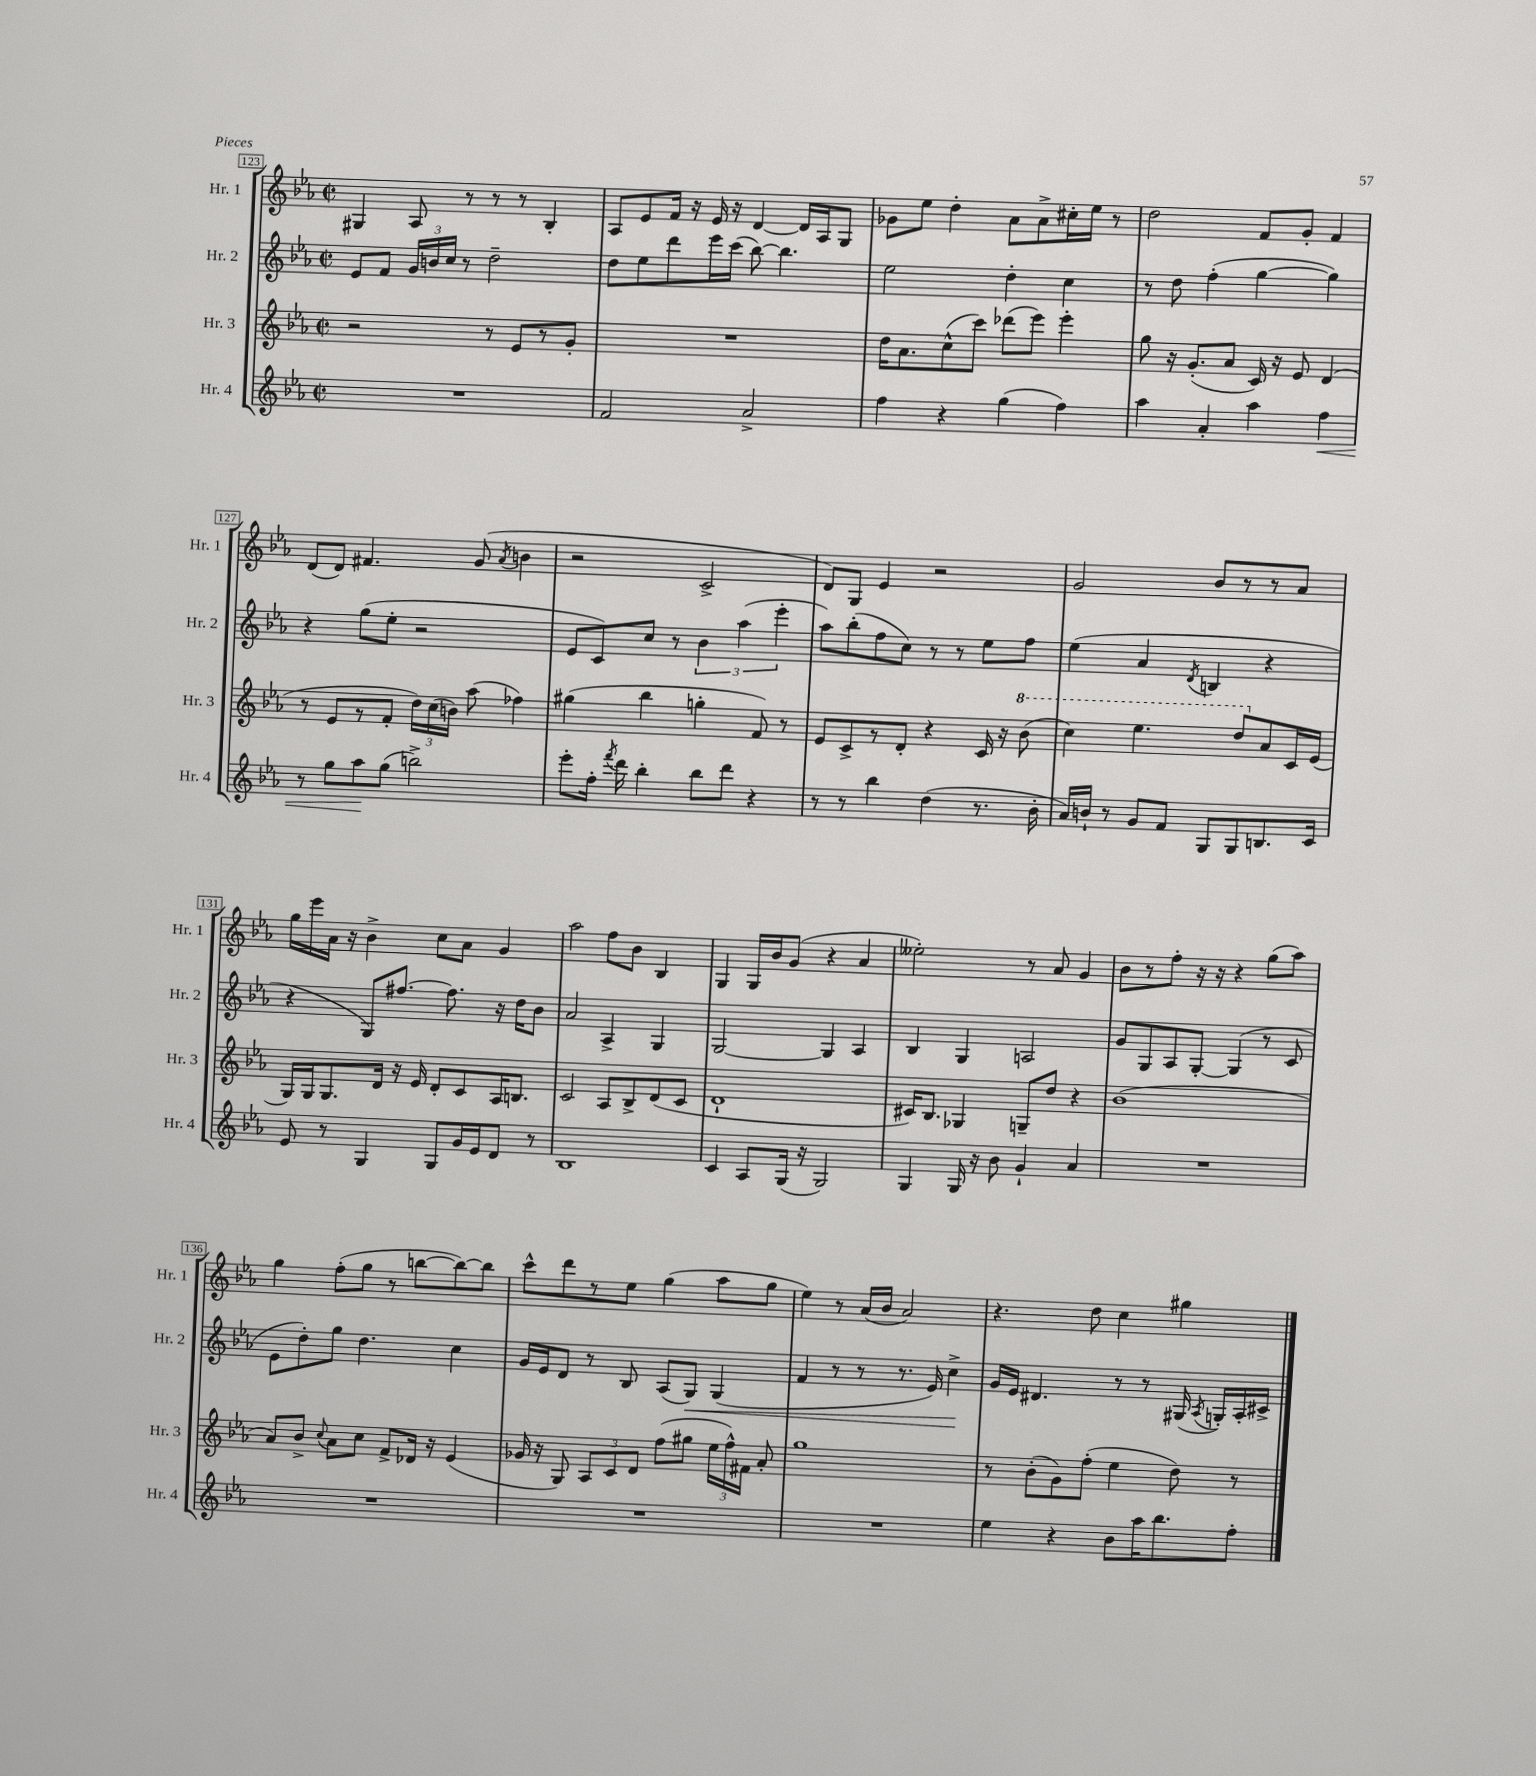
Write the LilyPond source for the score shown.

<<
\new StaffGroup <<
\new Staff = "s0" \with { instrumentName = "Hr. 1" shortInstrumentName = "Hr. 1" } {
    \clef treble \key ees \major \defaultTimeSignature \time 2/2
    \autoBeamOff gis4 aes8 r8 r8 r8 bes4-. |
    aes8[ ees'8 f'16] r16 ees'16 r16 d'4~ d'16[ aes16 g8] |
    ges'8[ ees''8] d''4-. aes'8[ aes'8-> cis''16-. ees''16] r8 |
    d''2 f'8[ g'8]-. f'4 |
    d'8[( d'8]) fis'4. g'8( \acciaccatura { aes'8 } b'4 |
    r2 c'2-> |
    d'8[) g8] ees'4 r2 |
    g'2 bes'8[ r8 r8 aes'8] |
    g''16[ ees'''16 aes'16] r16 bes'4-> c''8[ aes'8] g'4 |
    aes''2 f''8[ bes'8] bes4 |
    g4 g16[ bes'16 g'8]( r4 aes'4 |
    eeses''2-.) r8 aes'8 g'4 |
    bes'8[ r8 f''8]-. r16 r16 r4 g''8[( aes''8]) |
    g''4 f''8[-.( g''8] r8 b''8[~ b''8~) b''8] |
    c'''8[-^ d'''8 r8 ees''8] g''4( aes''8[ g''8] |
    ees''4) r8 aes'16[( bes'16] aes'2) |
    r4. d''8 c''4 gis''4 \bar "|." |
}
\new Staff = "s1" \with { instrumentName = "Hr. 2" shortInstrumentName = "Hr. 2" } {
    \clef treble \key ees \major \defaultTimeSignature \time 2/2
    \autoBeamOff ees'8[ f'8] \tuplet 3/2 { g'16[ b'16 c''16] } r8 d''2-- |
    d''8[ ees''8 d'''8 ees'''16 c'''16]( bes''8~) bes''4. |
    ees''2 d''4-. c''4 |
    r8 d''8 f''4-.( g''4~ g''4) |
    r4 g''8[( ees''8]-. r2 |
    ees'8[ c'8) c''8] r8 \tuplet 3/2 { bes'4 aes''4( ees'''4-. } |
    aes''8[) bes''8-.( f''8 c''8]) r8 r8 ees''8[ f''8] |
    ees''4( aes'4 \acciaccatura { d'8 } b4 r4 |
    r4 g8[) fis''8.]~ fis''8. r16 d''16[ bes'8] |
    aes'2 aes4-> g4 |
    g2~ g4 aes4 |
    bes4 g4 a2 |
    g'8[ g8 aes8 g8]~-. g4( r8 c'8 |
    ees'8[ d''8-.) g''8] d''4. c''4 |
    g'16[ ees'16 d'8] r8 bes8 aes8[( g8]\<) g4( |
    f'4 r8 r8 r8. ees'16) c''4->\! |
    g'16[ ees'16] dis'4. r8 r8 gis16( \acciaccatura { aes8 } g16[-.) aes16-. cis'16]-> \bar "|." |
}
\new Staff = "s2" \with { instrumentName = "Hr. 3" shortInstrumentName = "Hr. 3" } {
    \clef treble \key ees \major \defaultTimeSignature \time 2/2
    \autoBeamOff r2 r8 ees'8[ r8 g'8]-. |
    R1 |
    d''16[ aes'8. c''8-^( c'''8]) des'''8[( ees'''8]) ees'''4-. |
    g''8 r16 g'8.[-.( aes'8] c'16) r16 ees'8 d'4( |
    r8 ees'8[ r8 f'8]-. \tuplet 3/2 { d''16[) c''16( b'16]) } aes''8( fes''4) |
    gis''4( bes''4 g''4-. f'8) r8 |
    ees'8[ c'8-> r8 d'8]-. r4 c'16 r16 \ottava #1 bes''8( |
    c'''4) ees'''4. d'''8[ \ottava #0 aes'8 c'16 ees'16]( |
    g16[) g16 g8. d'16] r16 ees'16 d'8[-. c'8 aes16 b8.] |
    c'2 aes8[ bes8-> d'8( c'8] |
    d'1-! |
    cis'16[) bes8.] ges4 g8[-- d''8] r4 |
    bes'1( |
    aes'8[) bes'8]-> \appoggiatura { c''8 } aes'8[ c''8] f'8[-> des'16] r16 ees'4( |
    ges'16 r16 g8) \tuplet 3/2 { aes8[ c'8 d'8] } f''8[( gis''8] \tuplet 3/2 { ees''16[ f''16-^) fis'16] } aes'8-. |
    g''1 |
    r8 bes'8[-.( g'8) f''8]-.( ees''4 d''8) r8 \bar "|." |
}
\new Staff = "s3" \with { instrumentName = "Hr. 4" shortInstrumentName = "Hr. 4" } {
    \clef treble \key ees \major \defaultTimeSignature \time 2/2
    \autoBeamOff R1 |
    f'2 aes'2-> |
    f''4 r4 g''4( f''4) |
    aes''4 aes'4-. aes''4 f''4\< |
    r8 g''8[ aes''8\! g''8]( b''2->) |
    ees'''8[-. f''16]-. \acciaccatura { f'''8 } d'''16 bes''4-. bes''8[ d'''8] r4 |
    r8 r8 bes''4 d''4( r8. bes'16-. |
    aes'16[) b'16]-! r8 g'8[ f'8] g8[ g8 b8. c'16] |
    ees'8 r8 g4 g8[ g'16 ees'16 d'8] r8 |
    bes1 |
    c'4 aes8[ g16]( r16 g2) |
    g4 g16 r16 bes'8 g'4-! aes'4 |
    R1 |
    R1 |
    R1 |
    R1 |
    ees''4 r4 bes'8[ aes''16 bes''8. f''8]-. \bar "|." |
}
>>
>>
\layout { \context { \Score currentBarNumber = #123 \override BarNumber.stencil = #(make-stencil-boxer 0.1 0.3 ly:text-interface::print) } }
